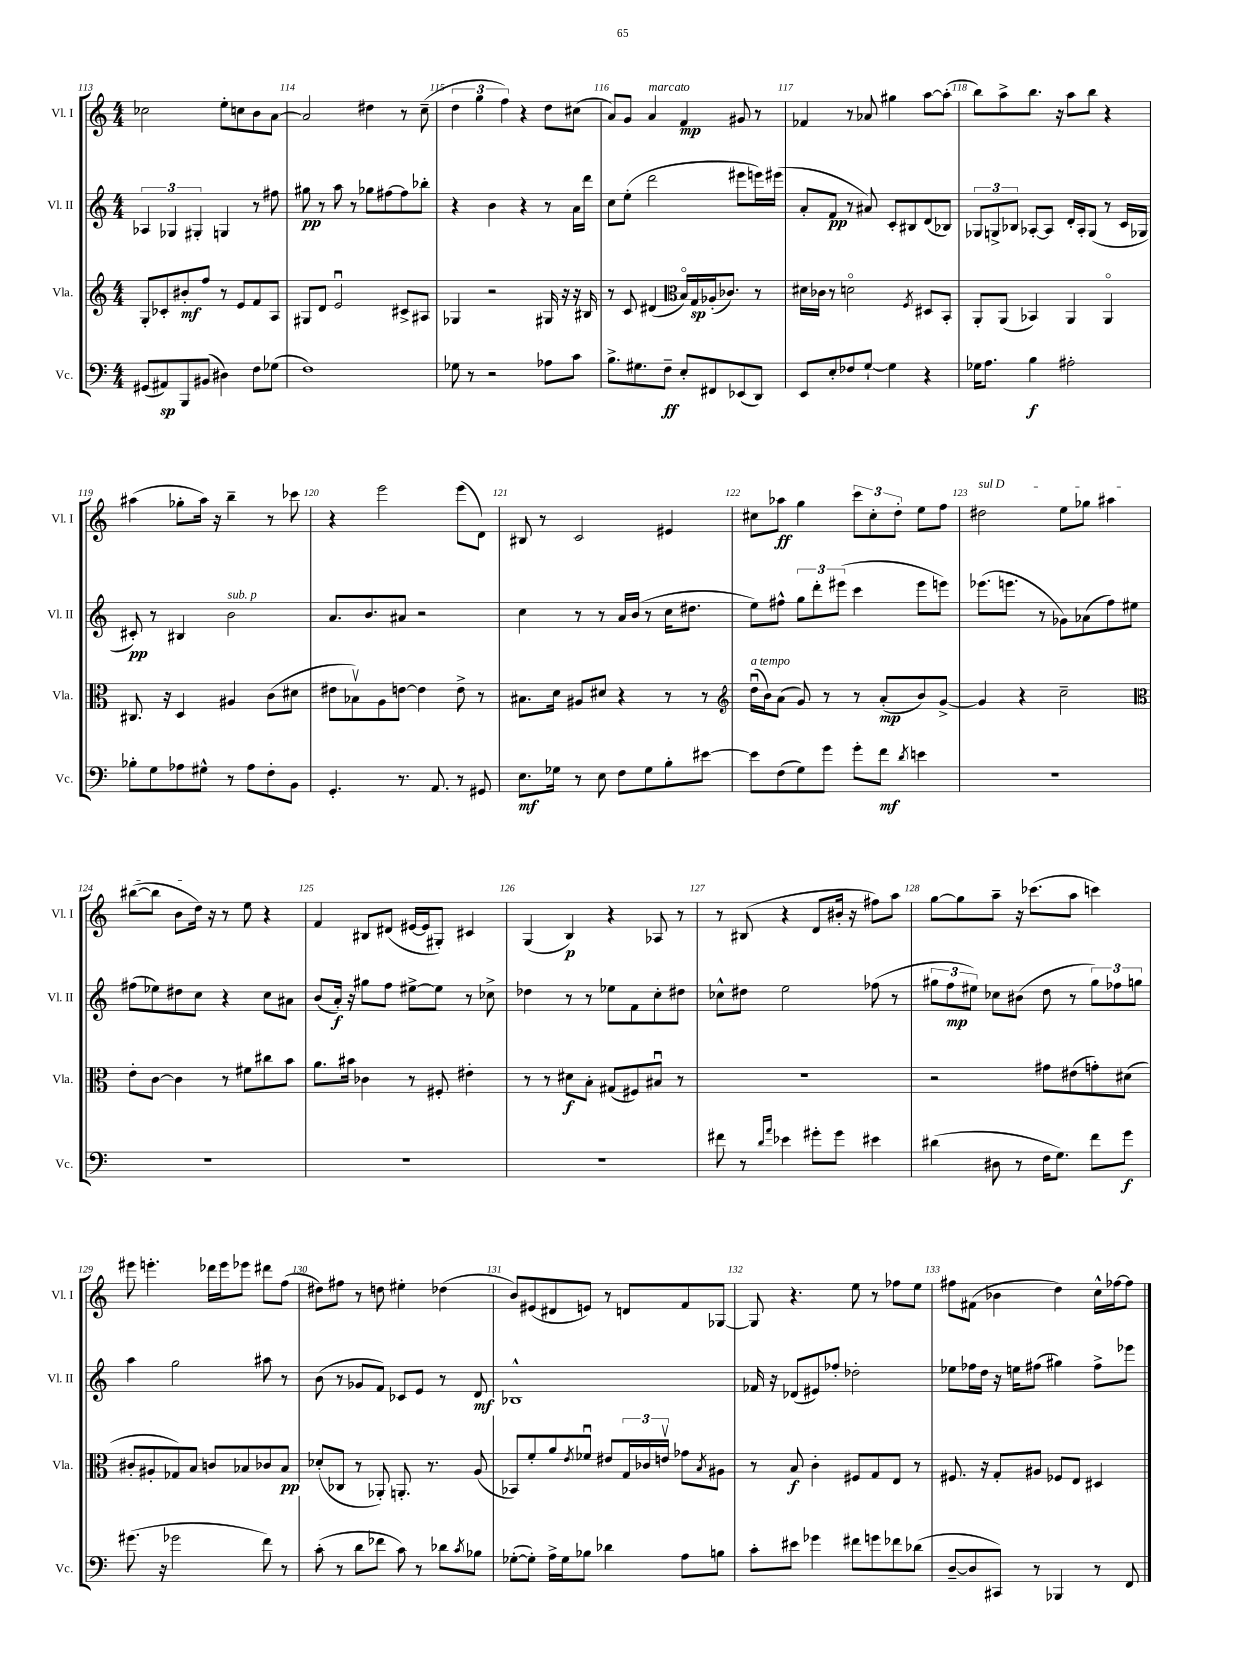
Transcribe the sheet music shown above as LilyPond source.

<<
\new StaffGroup <<
\new Staff = "s0" \with { instrumentName = "Vl. I" shortInstrumentName = "Vl. I" } {
    \clef treble \key c \major \numericTimeSignature \time 4/4
    ces''2 e''8-. c''8 b'8 a'8~ |
    a'2 dis''4 r8 c''8--( |
    \tuplet 3/2 { d''4 g''4 f''4) } r4 d''8 cis''8( |
    a'8) g'8 a'4^\markup { \italic "marcato" } f'4\mp gis'8 r8 |
    fes'4 r8 aes'8 gis''4 a''8~ a''8-.( |
    b''8) a''8-> b''8. r16 a''8 b''8 r4 |
    ais''4( ges''8-. ais''16) r16 b''4-- r8 ces'''8 |
    r4 e'''2 e'''8( d'8) |
    bis8 r8 c'2 eis'4 |
    cis''8 aes''8\ff g''4 \tuplet 3/2 { c'''8 cis''8-. d''8-. } e''8 f''8 |
    \once \override TextSpanner.bound-details.left.text = \markup { \italic "sul D" } dis''2\startTextSpan e''8 ges''8 ais''4 |
    bis''8~( bis''8 b'8 d''16\stopTextSpan) r16 r8 e''8 r4 |
    f'4 bis8 dis'8( eis'16~ eis'16 gis8-.) cis'4 |
    g4( b4\p) r4 aes8 r8 |
    r8 bis8( r4 d'8 bis'16-. r16 fis''8) a''8 |
    g''8~ g''8 a''8-- r16 ces'''8.( a''8 c'''4) |
    eis'''8 e'''4.-. des'''16 e'''16 ees'''8 dis'''8 f''8( |
    dis''8) fis''8 r8 d''8 eis''4-. des''4( |
    b'8) eis'8( dis'8 e'8) r8 d'8 f'8 ges8~ |
    ges8 r4. e''8 r8 fes''8 e''8 |
    fis''8 fis'8( bes'4 d''4) c''16-^ fes''16~ fes''8 \bar "|." |
}
\new Staff = "s1" \with { instrumentName = "Vl. II" shortInstrumentName = "Vl. II" } {
    \clef treble \key c \major \numericTimeSignature \time 4/4
    \tuplet 3/2 { aes4 ges4 gis4-. } g4 r8 fis''8 |
    gis''8\pp r8 a''8 r8 ges''8 fis''8~ fis''8 bes''8-. |
    r4 b'4 r4 r8 a'16 d'''16 |
    c''8 e''8-.( d'''2 eis'''8 e'''16) eis'''16( |
    a'8-. f'8\pp r8 ais'8) c'8-. bis8 d'8( bes8) |
    \tuplet 3/2 { ges8 g8-> bes8 } aes8~-. aes8 d'16-. aes16-. g8( r8 c'16 ges16 |
    cis'8-.\pp) r8 bis4 b'2^\markup { \italic "sub. p" } |
    a'8. b'8. ais'8 r2 |
    c''4 r8 r8 a'16 b'16( r8 c''16 dis''8. |
    e''8) fis''8-^ \tuplet 3/2 { g''8 d'''8-. eis'''8( } c'''4 eis'''8 e'''8) |
    ees'''8.( e'''8. r8 ges'8) aes'8( f''8) eis''8 |
    fis''8( ees''8) dis''8 c''8 r4 c''8 ais'8 |
    b'8( a'16-.\f) r16 gis''8 f''8 eis''8~-> eis''8 r8 ces''8-> |
    des''4 r8 r8 ees''8 f'8 c''8-. dis''8 |
    ces''8-^ dis''8 e''2 fes''8( r8 |
    \tuplet 3/2 { gis''8 f''8\mp eis''8) } ces''8 bis'8( d''8 r8 \tuplet 3/2 { gis''8) fes''8 g''8 } |
    a''4 g''2 ais''8 r8 |
    b'8( r8 ges'8 f'8) ces'8 e'8 r8 d'8\mf |
    bes1-^ |
    fes'16 r16 des'8( eis'8) fes''8-. des''2-. |
    ees''8 fes''16 d''16 r16 e''16 fis''8( gis''4) fis''8-> ees'''8 \bar "|." |
}
\new Staff = "s2" \with { instrumentName = "Vla." shortInstrumentName = "Vla." } {
    \clef treble \key c \major \numericTimeSignature \time 4/4
    g8-. ces'8-. bis'8-.\mf f''8 r8 e'8 f'8 a8 |
    gis8 d'8 e'2\downbow cis'8-> ais8 |
    ges4 r2 gis16 r16 r16 bis16 |
    r8 c'8 dis'4( \clef alto b16\flageolet) g16\sp aes16-.( ces'8.) r8 |
    dis'16 ces'16 r8 d'2\flageolet \acciaccatura { f8 } dis8 b,8-. |
    a,8-. a,8( bes,4) a,4 a,4\flageolet |
    cis8. r16 d4 ais4 c'8( dis'8 |
    eis'8 bes8\upbow) a8 e'8~ e'4 e'8-> r8 |
    bis8. d'16 ais8 dis'8 r4 r8 r8 |
    \clef treble d''16\downbow^\markup { \italic "a tempo" }( b'16) a'8( g'8) r8 r8 a'8-.\mp( b'8) g'8~-> |
    g'4 r4 c''2-- |
    \clef alto e'8-. c'8~ c'4 r8 fis'8 cis''8 b'8 |
    a'8. bis'16 ces'4 r8 fis8-. eis'4-. |
    r8 r8 dis'8\f b8-. gis8( fis8) bis8\downbow r8 |
    r1 |
    r2 gis'8 eis'8( g'8-.) dis'8( |
    cis'8-. ais8-. ges8) b8 c'8 bes8 ces'8 bes8\pp |
    des'8-.( ces8 r8 aes,8-.) a,8.-. r8. a8( |
    bes,8) f'8-. a'8 \acciaccatura { e'8 } fes'8\downbow eis'8 \tuplet 3/2 { g16 ces'16 e'16\upbow } ges'8 \acciaccatura { b8 } ais8 |
    r8 b8\f c'4-. fis8 g8 e8 r8 |
    fis8. r16 g8-. ais8 fes8 e8 dis4 \bar "|." |
}
\new Staff = "s3" \with { instrumentName = "Vc." shortInstrumentName = "Vc." } {
    \clef bass \key c \major \numericTimeSignature \time 4/4
    gis,8( ais,8\sp) b,,8 bis,8( dis4) f8 ges8( |
    f1) |
    ges8 r8 r2 aes8 c'8 |
    b8.-> gis8. f8--\ff e8-. fis,8 ees,8( d,8) |
    e,8 e8-. fes8 g8~-! g4 r4 |
    ges16 a8. b4\f ais2-. |
    bes8-. g8 aes8 gis8-^ r8 aes8 f8-. b,8 |
    g,4.-. r8. a,8. r8 gis,8 |
    e8.\mf ges16 r8 e8 f8 ges8 b8-. eis'8~ |
    eis'8 f8( g8) g'8 g'8-. f'8\mf \acciaccatura { d'8 } e'4 |
    r1 |
    R1 |
    R1 |
    R1 |
    fis'8 r8 \grace { d'16 a'16 } ees'4 gis'8-. gis'8 eis'4 |
    dis'4( dis8 r8 f16 g8.) f'8 g'8\f |
    gis'8.( r16 ges'2 f'8) r8 |
    c'8-.( r8 d'8 fes'8 c'8) r8 des'8 \acciaccatura { c'8 } bes8 |
    ges8~-.( ges8-.) a16-> ges16 bes8 des'4 a8 b8 |
    c'8-. eis'8 ges'4 fis'8 g'8 fes'8 des'8( |
    d8~-- d8 cis,8) r8 bes,,4 r8 f,8 \bar "|." |
}
>>
>>
\layout { \context { \Score currentBarNumber = #113 \override BarNumber.break-visibility = ##(#f #t #t) barNumberVisibility = #all-bar-numbers-visible } }
